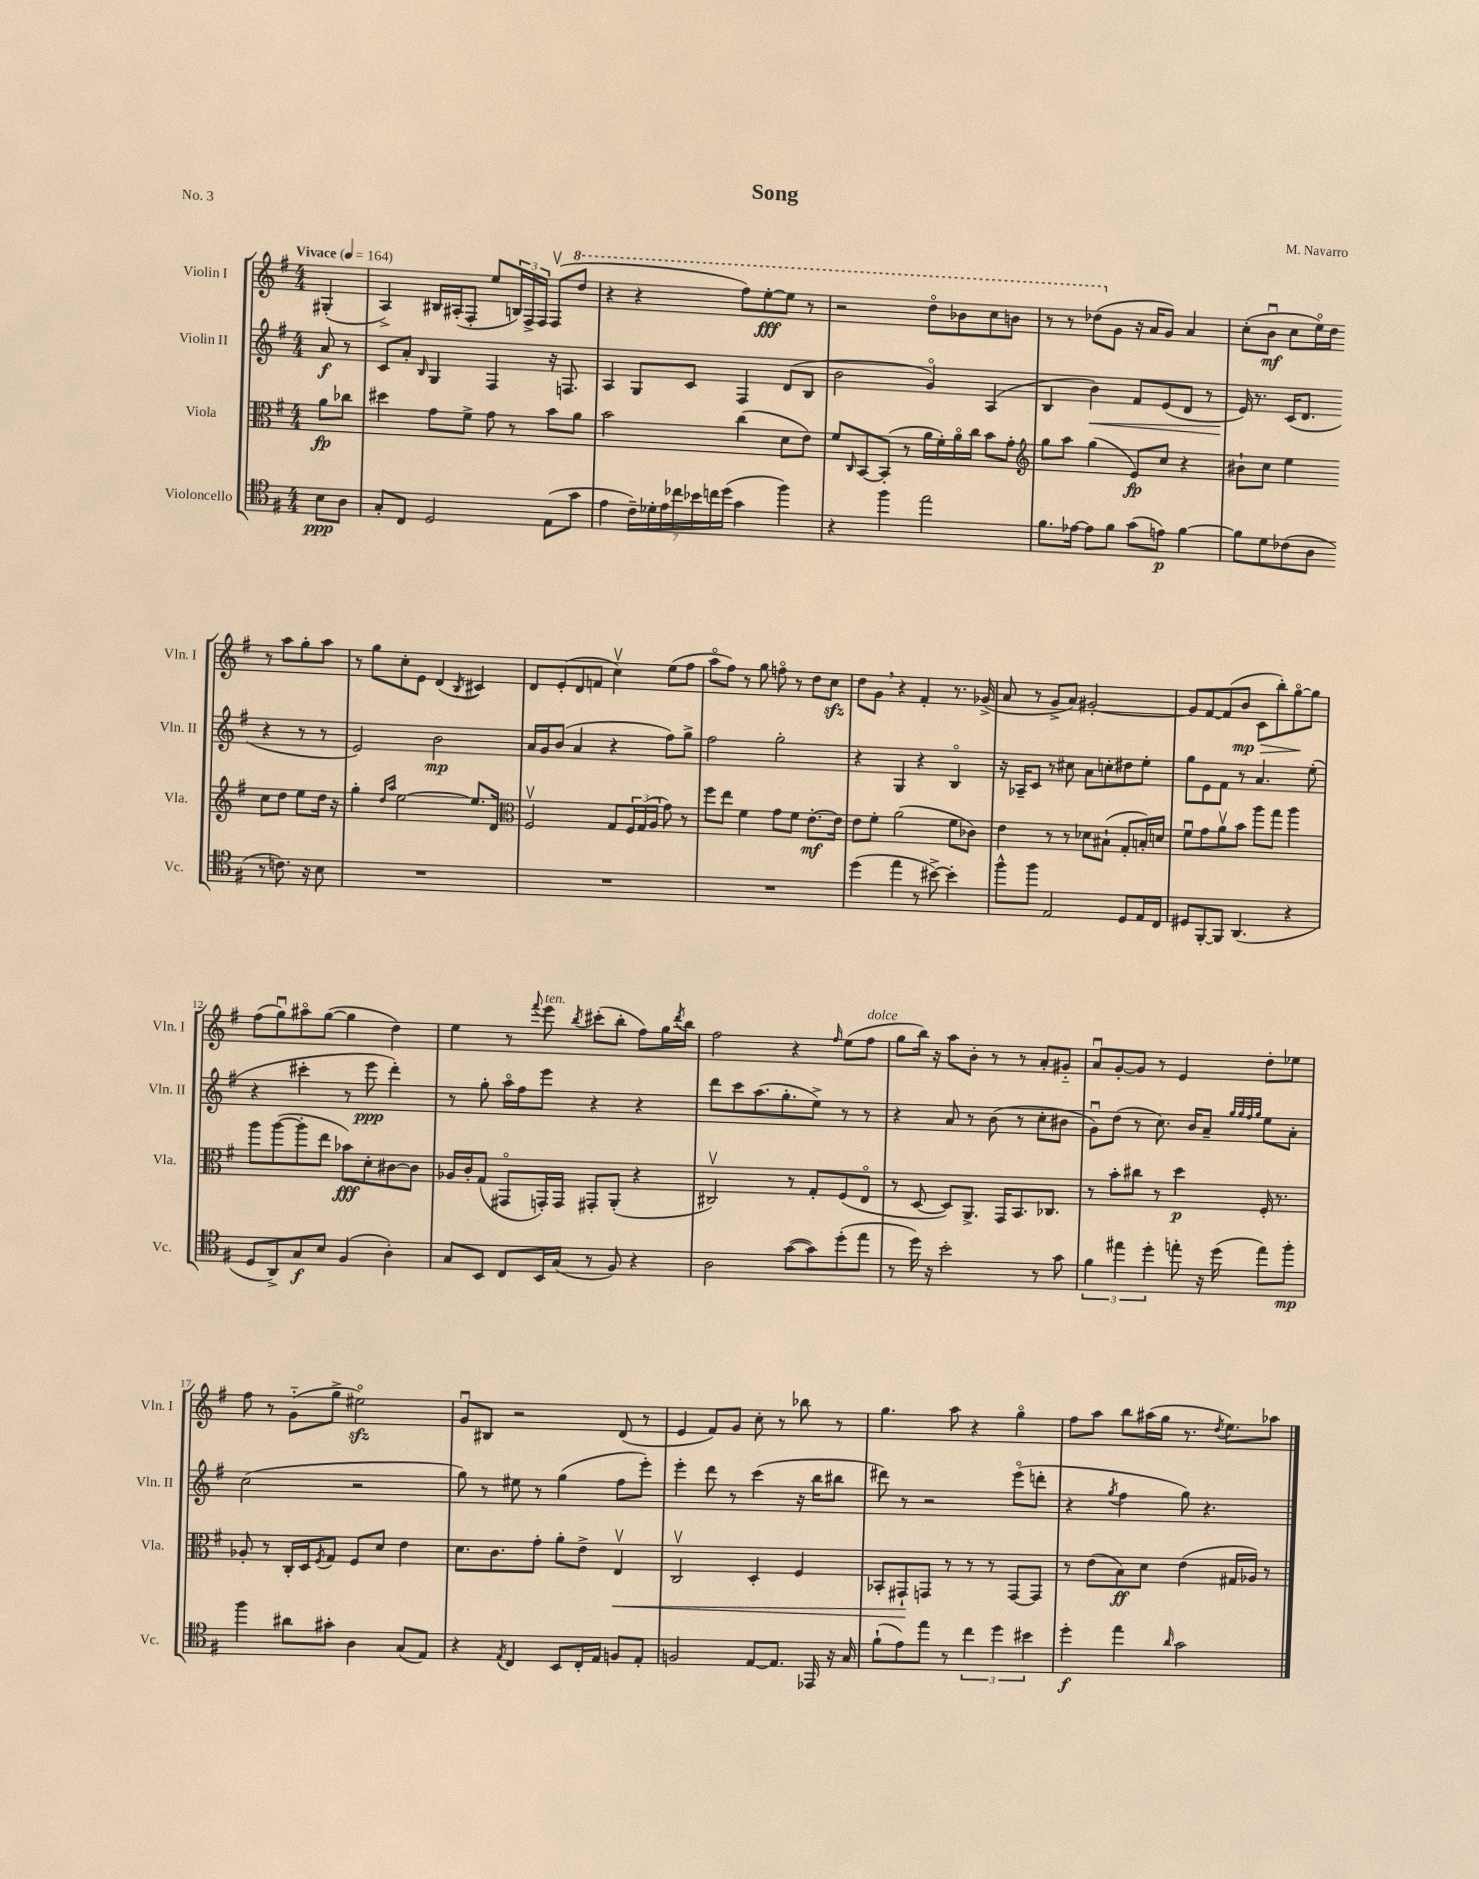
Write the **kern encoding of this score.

**kern	**kern	**kern	**kern
*staff4	*staff3	*staff2	*staff1
*clefC4	*clefC3	*clefG2	*clefG2
*k[f#]	*k[f#]	*k[f#]	*k[f#]
*M4/4	*M4/4	*M4/4	*M4/4
*MM164	*MM164	*MM164	*MM164
8B	8a	8a	(4G#'
8A	8cc-	8r	.
=	=	=	=
8G'	4dd#	8c	4A^)
8C	.	8a'	.
.	.	16qqB	.
2D	8g	4G	16B#
.	.	.	(16A#'
.	8f#^	.	8F#'
.	8g	4F#	8ee
.	8r	.	24B)
.	.	.	24F#^
.	.	.	24F#
(8E	8b	16r	(8F#v
.	.	8.F	.
8g	8a	.	8ddd
=	=	=	=
4e	2b	4A	4r
28c~)	.	8G	4r
28d-'	.	.	.
28e	.	.	.
28cc-	.	.	.
.	.	8c	.
28b-	.	.	.
28cc	.	.	.
(28dd	.	.	.
4g	(4cc	4F#	8fff#)
.	.	.	[8eee'
4ff#)	8d	(8d	8eee]
.	8e)	8B	8r
=	=	=	=
4r	8f#	2b	2r
.	16qqC	.	.
.	[8BB	.	.
4ff#	(8BB']	.	.
.	8r	.	.
2ee	16a	4go)	8dddo
.	16f#')	.	.
.	16ao	.	8bb-
.	16cc	.	.
.	8b	(4A	8ccc
.	8g'	.	8bb
=	=	=	=
*	*clefG2	*	*
8.f#	8gg	4B	8r
.	8aa	.	8r
[16e-	.	.	.
8e-]	(4gg	4b)	(8ddd-
8f#	.	.	8g
(8g	8e)	8f#	16r
.	.	.	16a
8e)	8cc	(8e	8g)
[4f#	4r	8d	4a
.	.	8r	.
=	=	=	=
8f#]	8b#`	16e)	(8cc'
.	.	8.r	.
8d	8cc	.	8bu
(8c-	4ee	(16c	8cc
.	.	8.d	.
8A	.	.	16eeo)
.	.	.	16dd
8r	8cc	4r	8r
8.c)	8dd	.	8aa
.	8ee	8r	8gg'
16r	.	.	.
8B	16dd	8r	8aa
.	16r	.	.
=	=	=	=
1r	4gg'	2e)	8r
.	.	.	8gg
.	16qqdd	.	.
.	16qqaa	.	.
.	[2ee	.	8cc'
.	.	.	8e
.	.	2b	(4d
.	.	.	8qB
.	8.ee]	.	4c#)
.	16d	.	.
=	=	=	=
*	*clefC3	*	*
1r	2F#v	16a	8d
.	.	16g	.
.	.	(8b	(8e'
.	.	4a	8d
.	.	.	8f
.	8G	4r	4ccv)
.	24F#	.	.
.	(24G	.	.
.	24A	.	.
.	8g)	8ff#)	(8ee
.	8r	8gg^	8ff#
=	=	=	=
1r	8ff#	2ff#	8aao
.	8ee	.	8ff#)
.	4f#	.	8r
.	.	.	8gg
.	8g	2gg'	8ffo
.	8f#	.	8r
.	[8.e'	.	8dd
.	.	.	8cc
.	16e]	.	.
=	=	=	=
(4dd	8e	4r	8dd
.	8f#'	.	8g
4ee	(2a	4G	4r
8r	.	4r	4f#'
[8b#^)	.	.	.
4b#']	8f#	4Bo	8.r
.	8c-)	.	.
.	.	.	(16g-^
=	=	=	=
8ff#^^	4e	16r	8a
.	.	16A-~	.
8ff#	.	8c	8r
2E	8r	8r	8g^
.	8r	8cc#	8a)
.	8d-	8a	[2g#'
.	(8B#`	8cc'	.
8D	8G'	8dd#	.
16E	16B')	8ee'	.
16C	16d	.	.
=	=	=	=
8D#	8f#u	8gg	8g#]
[8FF#'	8g	8e	[8f#
8FF#]	8av	8f#	(8f#]
(4.AA	8b	8r	8b
.	8aa	4.a	8c
.	8gg	.	8bb')
4r	4aa	.	[8ggo
.	.	(8ee'	8gg]
=	=	=	=
8D	8aa	4r	(8ff#
8AA^)	([8aa	.	8ggu)
8G	8aa']	4ccc#'	8aa#o
8B	8ee	.	([8gg
(4F#	8b-)	8r	4gg]
.	8d'	8eee	.
4A')	[8c#	4ddd')	4dd)
.	8c#]	.	.
=	=	=	=
8G	16A-	8r	4ee
.	16c'	.	.
8BB	(8G	8gg'	.
8C	8GG#o	16aao	8r
.	.	16ff#	.
.	.	.	8qqfff#
16BB	16GG')	8eee	8eee
(16G	16GG	.	.
.	.	.	8qbb
8r	8GG#'	4r	(8ccc#'
8F#)	(8AA'	.	8bb'
4r	4r	4r	8ff#)
.	.	.	16gg
.	.	.	8qddd
.	.	.	16bb
=	=	=	=
2A	2C#v)	8ddd	2ff#
.	.	8ccc	.
.	.	(8.aa	.
.	.	8.gg'	.
([8g	8r	.	4r
8g])	8G'	8ee^)	.
.	.	.	16qqff#
(8dd'	(8F#	8r	(8ee
8ee	8Eo	8r	8ff#
=	=	=	=
8r	8r	4r	8gg
16dd)	[8D	.	16bb)
16r	.	.	16r
2b'	8D])	8a	8aa
.	8.AA^	8r	8b'
.	.	(8b	8r
.	16GG	.	.
.	8.BB	8r	8r
8r	.	8cc'	8a'
.	8.C-	.	.
8g	.	8b#	8g#'~
=	=	=	=
6f#	8r	8gu)	8au
.	8b'	(8dd	[8g'
6ee#	.	.	.
.	8cc#	8r	8g]
6dd'	.	.	.
.	8r	8.cc)	8r
8ee'	4dd	.	4e
.	.	16b	.
16r	.	8a~	.
(16dd	.	.	.
.	.	32qqgg	.
.	.	32qqgg	.
.	.	32qqff#	.
.	.	32qqgg	.
8ee)	16F#'	8ee	8dd'
.	8.r	.	.
8ff#'	.	8a'	8ee-
=	=	=	=
4ff#	8A-'	(2cc	8ff#
.	8r	.	8r
8a#	16C'	.	(8g'~
.	16D	.	.
.	8qF#	.	.
8g#'	8G	.	8gg^
4A	8F#	2r	2ee#o)
.	8d	.	.
(8G	4e	.	.
8E)	.	.	.
=	=	=	=
4r	8.d	8gg)	8gu
.	.	8r	8B#
.	8.c	.	.
8qE	.	.	.
4C	.	8ee#	2r
.	8g'	8r	.
8BB	8a'	(4gg	.
16C'	8e^	.	.
16E	.	.	.
8F	4Ev	8ff#	(8d
8E'	.	8eee')	8r
=	=	=	=
2F	2Cv	4eee'	4e
.	.	8ddd	8f#)
.	.	8r	8g
[8E	4D'	(4ccc	8cc'
8.E]	.	.	8r
.	4F#	16r	8bb-
16EE-	.	16bb	.
16r	.	8bb#	8r
16G	.	.	.
=	=	=	=
(8f#`	8BB-'	8ddd#)	4.gg
8e)	8GG#`	8r	.
8ee	8GG	2r	.
8r	8r	.	8aa
6cc	8r	.	4r
.	8r	.	.
6dd	.	.	.
.	[8GG	(8eeeo	4ggo
6b#	.	.	.
.	8GG]	8ddd'	.
=	=	=	=
4dd'	8r	4r	8ff#
.	(8e	.	8aa
.	.	8qgg	.
4ee	8B)	4ff#	8bb
.	8d	.	(16aa#
.	.	.	16gg
16qqa	.	.	.
2g	(4e	8gg)	8.r
.	.	4.r	.
.	.	.	8qdd
.	.	.	8.ee)
.	16G#	.	.
.	16A-)	.	.
.	8r	.	8aa-
==	==	==	==
*-	*-	*-	*-
